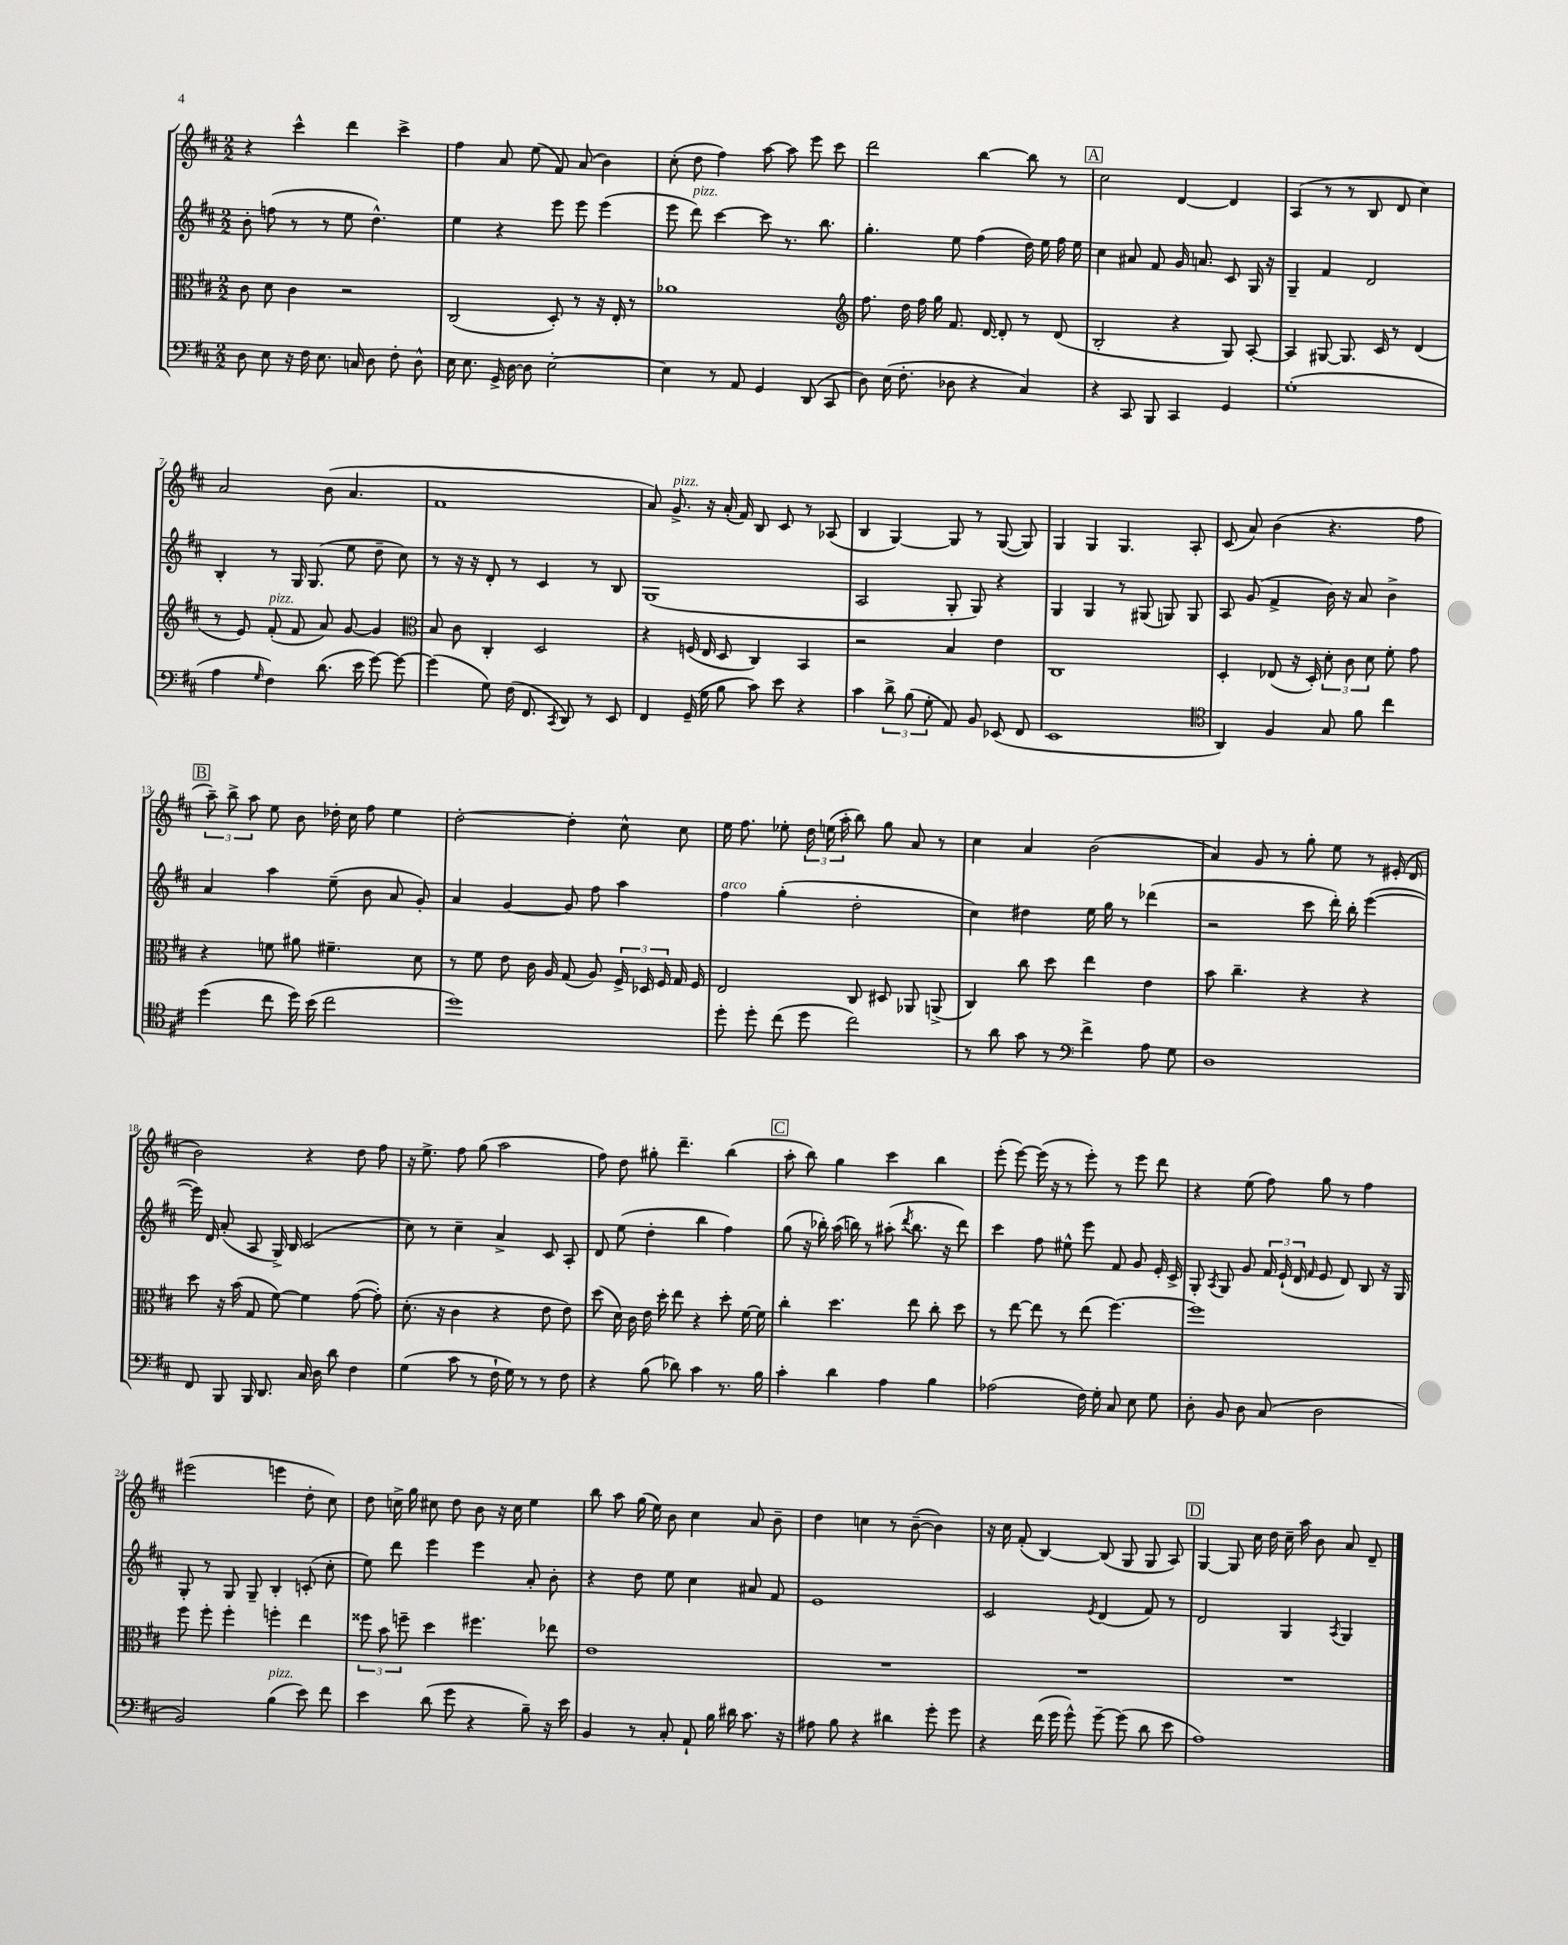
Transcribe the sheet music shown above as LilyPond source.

<<
\new StaffGroup <<
\new Staff = "s0" {
    \clef treble \key d \major \numericTimeSignature \time 2/2
    \autoBeamOff r4 cis'''4-^ d'''4 cis'''4-> |
    fis''4 a'8 e''8( fis'8) a'8( b'4) |
    cis''8-.( d''8 fis''4) a''8~ a''8 e'''8 cis'''8 |
    d'''2 b''4~ b''8 r8 |
    \mark \markup { \box "A" } cis''2 d'4~ d'4 |
    a4( r8 r8 b8 d'8 cis''4) |
    a'2 b'8( a'4. |
    fis'1 |
    a'8) g'8.->^\markup { \italic "pizz." } r16 a'16-.( fis'16) b8 cis'8 r8 aes8( |
    b4 g4~) g8 r8 g8~( g8) |
    g4 g4 g4. a8-. |
    cis'8( a'8) b'4( r4. fis''8 |
    \mark \markup { \box "B" } \tuplet 3/2 { a''8--) b''8-> a''8 } e''8 b'8 des''16-. cis''16 fis''8 e''4 |
    d''2~-. d''4-. cis''8-^ cis''8 |
    e''16 fis''8. ees''8-. \tuplet 3/2 { d''16 e''16( a''16-. } b''8) g''8 a'8 r8 |
    cis''4 a'4 b'2( |
    a'4) g'8 r8 g''8-. e''8 r8 eis'16-.( d'16 |
    b'2) r4 d''8 fis''8 |
    r16 e''8.-> fis''8 g''8( a''2 |
    fis''8) d''8 gis''8-. d'''4.-- b''4( |
    \mark \markup { \box "C" } a''8-. b''8) g''4 cis'''4 b''4 |
    e'''8-.( e'''8~) e'''16( r16 r8 e'''8-.) r8 e'''8 d'''8 |
    r4 e''8( fis''8) g''8 r8 fis''4 |
    eis'''2( e'''4 d''8-. cis''8) |
    d''8 c''16-> g''16 cis''8 d''8 b'8 r16 cis''16 e''4 |
    b''8 a''8 g''16( e''16) b'8 cis''4 a'8 b'8-- |
    d''4 c''4 r8 b'8~--( b'4) |
    r16 cis''16 fis'8-.( b4~) b8( g8 g8 a8) |
    \mark \markup { \box "D" } g4~ g8 cis''16 d''16 cis''16-- a''16 b'8 a'8 d'8-- \bar "|." |
}
\new Staff = "s1" {
    \clef treble \key d \major \numericTimeSignature \time 2/2
    \autoBeamOff b'8-. f''8( r8 r8 e''8 d''4.-^) |
    e''4 r4 e'''8 e'''8 e'''4( |
    e'''8 d'''8^\markup { \italic "pizz." }) cis'''4~ cis'''8 r8. b''8. |
    g''4.-. e''8 fis''4( d''16) e''16 fis''16 e''16 |
    \mark \markup { \box "A" } cis''4 ais'8 fis'8 g'16 a'8. cis'8 g16 r16 |
    g4-- fis'4 d'2 |
    b4-. r8 g16 g8.( e''8 d''8-- cis''8) |
    r8 r16 r16 d'8-. r8 cis'4 r8 b8 |
    g1( |
    a2 g8-. g8) r4 |
    g4 g4 r8 gis8( g8) g8 |
    a8 g'8( fis'4-> b'16) r16 a'8 b'4-> |
    \mark \markup { \box "B" } a'4 a''4 e''8--( b'8 a'8 g'8-.) |
    a'4 g'4~ g'8 fis''8 a''4 |
    fis''4^\markup { \italic "arco" } g''4-.( d''2-. |
    cis''4) dis''4 e''16 g''16 r8 des'''4( |
    r2 cis'''8 d'''16-.) b''16-. e'''4~( |
    e'''16) d'16 a'8-.( a8 g16->) b16 cis'2( |
    cis''8) r8 cis''4-- a'4-> cis'8 a8-. |
    d'8 e''8( d''4-. b''4 fis''4) |
    \mark \markup { \box "C" } g''8( r16 bes''16-.) a''16( b''16) r8 ais''8-.( \acciaccatura { d'''8 } b''8. r16 d'''8) |
    cis'''4 fis''8 eis''8-^ e'''8 fis'8 g'8 e'16-. cis'16-> |
    g8-. \acciaccatura { a8 } g8 g'8 \tuplet 3/2 { fis'16 e'16-!( d'16 } \grace { fis'16 } e'8 d'8) b8 r16 g16 |
    g8-. r8 g8 g8-- b4-. c'8-.( cis''8-. |
    e''8) d'''8 e'''4 e'''4 a'8-. b'8-. |
    r4 d''8 e''8 cis''4 ais'8 fis'8 |
    e'1 |
    cis'2 \acciaccatura { e'8 } d'4( fis'8) r8 |
    \mark \markup { \box "D" } d'2 g4 \acciaccatura { a8 } g4 \bar "|." |
}
\new Staff = "s2" {
    \clef alto \key d \major \numericTimeSignature \time 2/2
    \autoBeamOff cis'8 d'8 cis'4 r2 |
    cis2( d8-.) r8 r16 e16-. r8 |
    aes'1 |
    \clef treble fis''8. d''16 fis''16 g''16 fis'8. d'16~ d'8-. r8 d'8( |
    \mark \markup { \box "A" } b2-. r4 g8) a8~-. |
    a4 gis8~ gis8. cis'16 r8 d'4( |
    r8 e'8) fis'8-.^\markup { \italic "pizz." }( fis'8 a'8) g'8~ g'4 |
    \clef alto b8 cis'8 cis4-. d2 |
    r4 f16( e16 d8 cis4) b,4 |
    r2 b4 e'4 |
    cis1 |
    d4-. ees8( r16 d16-.) \tuplet 3/2 { d'8-. cis'8 d'8 } fis'8-. g'8 |
    \mark \markup { \box "B" } r4 f'8 ais'8 fis'4.-- d'8 |
    r8 fis'8 e'8 cis'16 a16 g8( a8) \tuplet 3/2 { fis16-> des16 fis16 } g16 fis16 |
    e2 cis8 dis8 aes,8 a,8->( |
    cis4) cis''8 d''8 e''4 e'4 |
    b'8 cis''4.-- r4 r4 |
    d''8 r16 b'16( g8 fis'8~) fis'4 g'8~( g'8-.) |
    d'8.-.( r16 cis'4 r4 e'8 e'8) |
    d''8( d'16) cis'16 e'16 d''16-. e''8 r4 d''8-. fis'16~ fis'16 |
    \mark \markup { \box "C" } cis''4-. d''4. e''8 cis''8-. d''8 |
    r8 e''8~ e''8 r8 e''8( fis''4.~) |
    fis''1 |
    fis''8 fis''8-. fis''4-. f''4-. e''4 |
    \tuplet 3/2 { fisis''8 b'8 f''8-- } d''4 fis''4. ees''8 |
    e'1 |
    R1 |
    R1 |
    \mark \markup { \box "D" } R1 \bar "|." |
}
\new Staff = "s3" {
    \clef bass \key d \major \numericTimeSignature \time 2/2
    \autoBeamOff d8 e8 r16 fis16 e8. c16 d8 fis8-. d8-^ |
    e16 e8. g,16-> d16~ d8 e2~-. |
    e4 r8 a,8 g,4 d,8( cis,8 |
    d8) e16( fis8.-. des8 r4 cis4) |
    \mark \markup { \box "A" } r4 cis,8 b,,8 cis,4 g,4 |
    g1-.( |
    a4 \grace { g16 } fis4) d'8.( e'16 g'8~) g'8~ |
    g'4( g8) fis16( fis,8. \acciaccatura { cis,8 } d,8) r8 e,8 |
    fis,4 g,16--( g16 b8 cis'8) e'8 r4 |
    cis'4 \tuplet 3/2 { d'8-> b8( g8-. } a,8) b,8 ees,8( fis,8 |
    e,1 |
    \clef tenor a,4) fis4 g8 fis'8 cis''4 |
    \mark \markup { \box "B" } d''4( cis''8 d''16) b'16( cis''2 |
    d''1) |
    d''8-. d''8-. cis''8( d''8 cis''2) |
    r8 a'8 g'8 r8 \clef bass fis'4-> a8 g8 |
    d1 |
    fis,8 b,,8 b,,16 d,8. cis16 d16 d'8 fis4 |
    g4( cis'8 r8 fis16-! g16) r8 r8 fis8 |
    r4 b8( des'8) cis'4 r8. b16 |
    \mark \markup { \box "C" } cis'4-. d'4 a4 b4 |
    aes2( fis16) g16-. cis8 e8 g8 |
    d8-. b,8 d8 cis8( d2 |
    b,2) b4^\markup { \italic "pizz." }( e'8) fis'8 |
    e'4 d'8( g'8 r4 b8--) r16 e'16 |
    b,4 r8 cis8-. a,8-! b16 dis'16 cis'8. r16 |
    ais8 b8 r4 dis'4 g'8-. g'8 |
    r4 fis'16( g'16 g'8-^) g'8~-- g'8( d'8 e'8 |
    \mark \markup { \box "D" } a1) \bar "|." |
}
>>
>>
